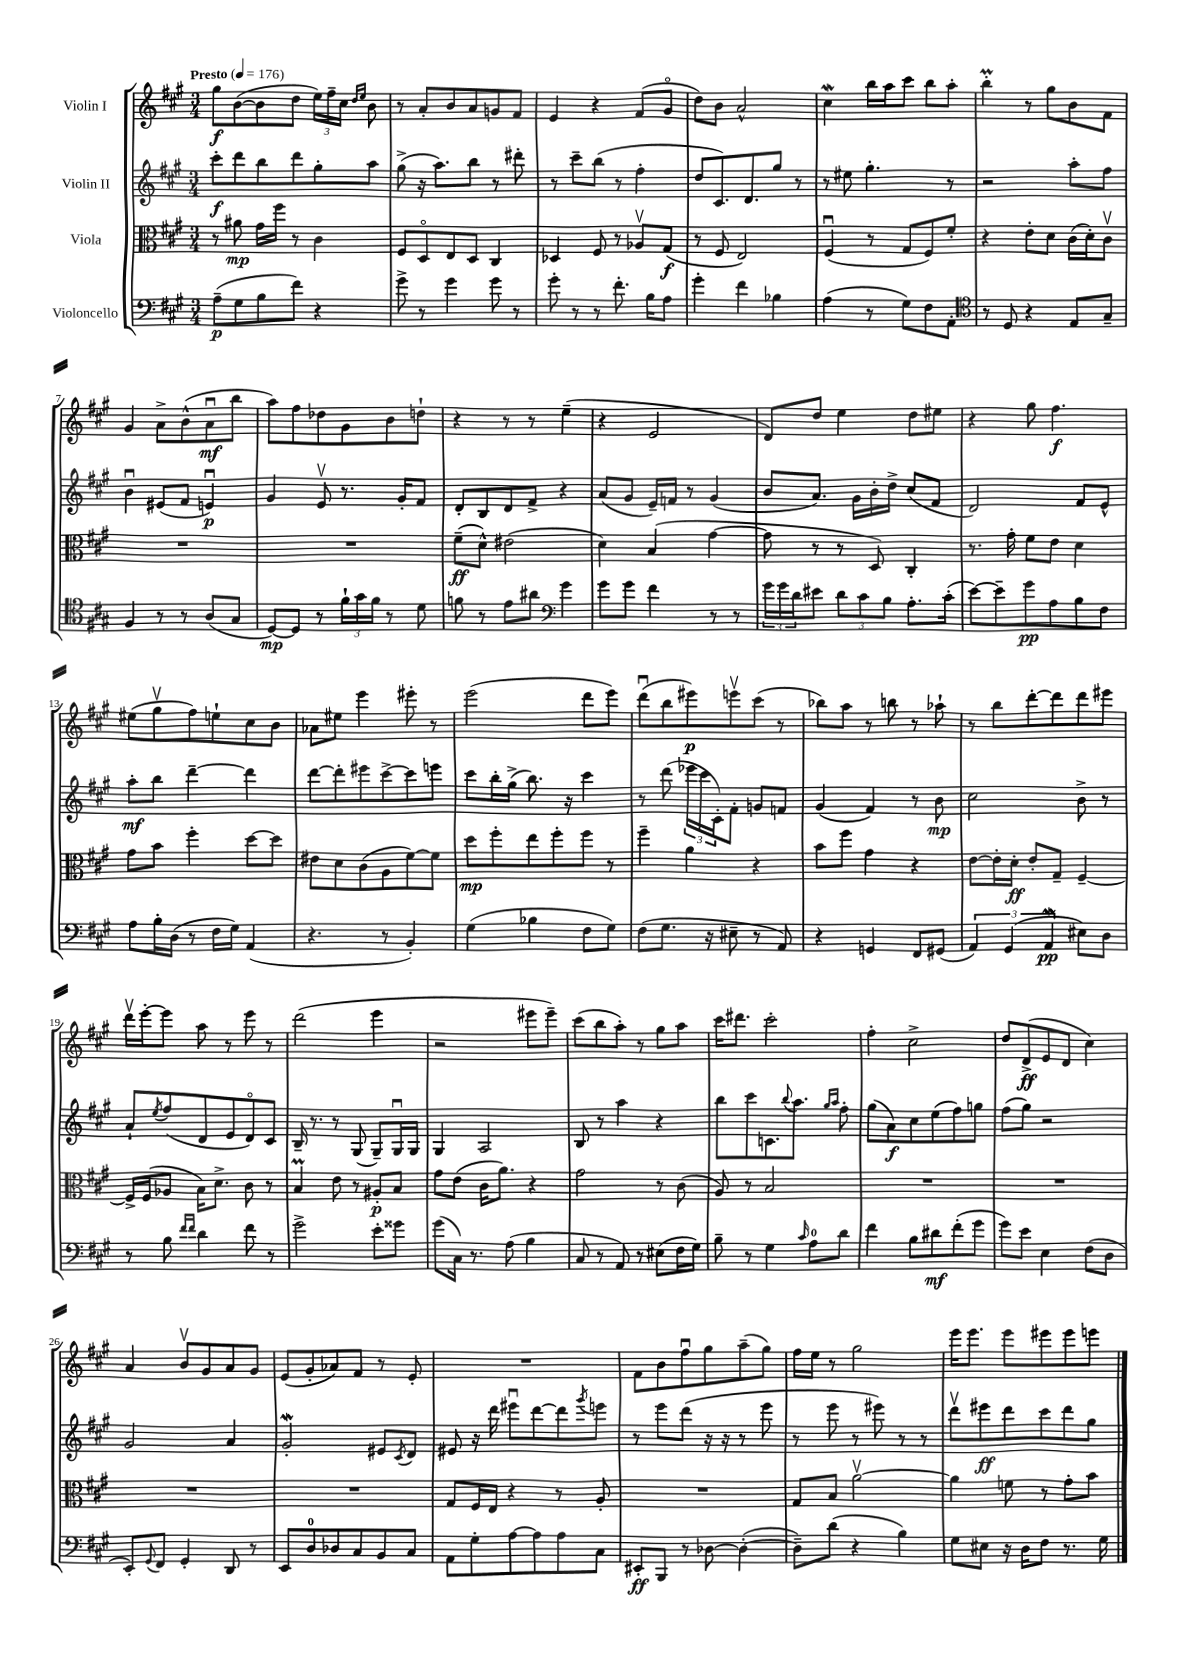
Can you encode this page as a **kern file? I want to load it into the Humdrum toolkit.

**kern	**kern	**kern	**kern
*staff4	*staff3	*staff2	*staff1
*clefF4	*clefC3	*clefG2	*clefG2
*k[f#c#g#]	*k[f#c#g#]	*k[f#c#g#]	*k[f#c#g#]
*M3/4	*M3/4	*M3/4	*M3/4
*MM176	*MM176	*MM176	*MM176
(8A~\L	8r	8ccc#'\L	8gg#\L
8G#\	8a#\	8ddd\	([8b\
8B\	16g#\LL	8bb\	8b\]
.	16ff#\JJ	.	.
8f#\J)	8r	8ddd\	8dd\J
4r	4c#\	8gg#'\	24ee\LL)
.	.	.	24ff#~\
.	.	.	24cc#\JJ
.	.	.	16qqdd/LL
.	.	.	16qqee/JJ
.	.	8aa\J	8b\
=	=	=	=
8g#^\	8F#/L	(8gg#^\	8r
8r	8Do/	16r	8a'/L
.	.	8.aa\L)	.
4g#\	8E/	.	8b/
.	8D/J	8bb\J	8a/
8g#\	4C#/	8r	8g/
8r	.	8ddd#'\	8f#/J
=	=	=	=
8g#'\	4D-/	8r	4e/
8r	.	8ccc#~\L	.
8r	8F#/	(8bb\J	4r
8.f#'\	8r	8r	.
.	8A-v/L	4ff#'\	(8f#/L
16B\LK	.	.	.
8A\J	(8G#/J	.	8g#o/J
=	=	=	=
4g#'\	8r	8dd/L	8dd\L)
.	8F#/	8.c#/)	8b\J
4f#\	2E/)	.	2a^^/
.	.	8.d/	.
4B-\	.	8gg#/J	.
.	.	8r	.
=	=	=	=
(4A\	(4F#u/	8r	4cc#\
.	.	8ee#\	.
8r	8r	4.gg#'\	16bb\LL
.	.	.	16aa\J
8G#\L)	8G#/L	.	8ccc#\J
8F#\	8F#/)	.	8bb\L
8AA'\J	8f#'/J	8r	8aa'\J
=	=	=	=
*clefC4	*	*	*
8r	4r	2r	4bb'\
8D/	.	.	.
4r	8e'\L	.	8r
.	8d\J	.	8gg#\L
8E/L	(16c#\LL	8aa'\L	8b\
.	16d'\J)	.	.
8G#~/J	8c#v\J	8ff#\J	8f#\J
=	=	=	=
4F#/	2.r	4bu\	4g#/
8r	.	(8e#/L	8a^\L
8r	.	8f#/J	(8b^^\
(8A/L	.	4eu/)	8au\
8G#/J	.	.	8bb\J
=	=	=	=
[8D/L)	2.r	4g#/	8aa\L)
8D/]J	.	.	8ff#\
8r	.	8ev/	8dd-\
24f#`\LL	.	8.r	8g#\
24g#\	.	.	.
24f#\JJ	.	.	.
8r	.	.	8b\
.	.	16g#'/LK	.
8d\	.	8f#/J	8dd`\J
=	=	=	=
8f\	(8f#~\L	8d'/L	4r
8r	8d^^\J)	8B/	.
8e\L	(2e#\	8d/	8r
8a#\J	.	8f#^/J	8r
*clefF4	*	*	*
4g#\	.	4r	(4ee~\
=	=	=	=
8g#\L	4d\)	(8a/L	4r
8g#\J	.	8g#/J	.
4f#\	(4B/	16e~/LL)	2e/
.	.	16f/JJ	.
.	.	8r	.
8r	[4g#\	(4g#/	.
8r	.	.	.
=	=	=	=
24g#\LL	8g#\]	8b/L	8d/L)
24g#\	.	.	.
24d\J	.	.	.
8e#\J	8r	8.a/J)	8dd/J
12d\L	8r	.	4ee\
.	.	16g#\LL	.
12c#\	.	.	.
.	8D/)	16b'\	.
12B\J	.	.	.
.	.	16dd^\JJ	.
8.A'\L	4C#'/	(8cc#/L	8dd\L
.	.	8f#/J	8ee#\J
(16c#'\Jk	.	.	.
=	=	=	=
[8e\L)	8.r	2d/)	4r
8e~\]	.	.	.
.	16g#'\	.	.
8g#\	8f#\L	.	8gg#\
8A\	8e\J	.	4.ff#\
8B\	4d\	8f#/L	.
8F#\J	.	8e^^/J	.
=	=	=	=
8A\L	8g#\L	8aa'\L	(8ee#\L
16B'\L	8b\J	8bb\J	8gg#v\
(16D\JJ	.	.	.
8r	4ff#'\	[4ddd~\	8ff#\)
16F#\LL	.	.	8ee`\
16G#\JJ)	.	.	.
(4AA/	[8dd\L	4ddd\]	8cc#\
.	8dd\]J	.	8b\J
=	=	=	=
4.r	8e#\L	[8ddd\L	8a-\L
.	8d\	8ddd'\]	8ee#\J
.	(8c#\	8eee#\	4eee\
8r	8A\	[8ccc#^\	.
4BB'/)	[8f#\)	8ccc#\]	8eee#'\
.	8f#\]J	8eee\J	8r
=	=	=	=
(4G#\	8dd\L	8ccc#\L	(2eee\
.	8ff#'\	16bb'\L	.
.	.	(16gg#^\JJ	.
4B-\	8ee\	8.bb\)	.
.	8ff#'\	.	.
.	.	16r	.
8F#\L	8ff#\J	4ccc#\	8ddd\L
8G#\J)	8r	.	8eee\J)
=	=	=	=
(8F#\L	4ff#~\	8r	(8dddu\L
8.G#\J	.	(8ddd\	8bb\
.	4a\	24eee-\LL	8eee#\)
.	.	24ccc#\	.
16r	.	.	.
.	.	24c#'\J)	.
8E#~\	.	8f#'\J	8eeev\
8r	4r	8g/L	(8ccc#\J
8AA/)	.	8f/J	8r
=	=	=	=
4r	8b\L	(4g#/	8bb-\L)
.	8ff#\J	.	8aa\J
4GG/	4g#\	4f#/)	8r
.	.	.	8bb\
8FF#/L	4r	8r	8r
(8GG#/J	.	8b\	8aa-`\
=	=	=	=
6AA/)	[8e\L	2cc#\	8r
.	16e'\]L	.	8bb\L
(6GG#/	.	.	.
.	16d'\JJ	.	.
.	8e'/L	.	[8ddd'\
6AA/	.	.	.
.	8G#~/J	.	8ddd\]
8E#\L)	[4F#~/	8b^\	8ddd\
8D\J	.	8r	8eee#\J
=	=	=	=
8r	16F#^/]LL	8a`/L	16dddv\LL
.	(16F#/J	.	[16eee'\J
.	.	8qee/	.
8B\	8A-/J	(8ff#/	8eee\]J
16qqf#/LL	.	.	.
16qqf#/JJ	.	.	.
4d\	16B\LK)	8d/	8aa\
.	8.d^\J	.	.
.	.	8e/	8r
8f#\	8c#\	8do/)	8eee\
8r	8r	8c#/J	8r
=	=	=	=
2g#^\	4B/	16B~/	(2ddd\
.	.	8.r	.
.	8e\	8r	.
.	8r	(8G#/	.
8e'\L	8A#'/L	8G#~/L)	4eee\
8g##\J	8B/J	16G#u/L	.
.	.	16G#/JJ	.
=	=	=	=
(8g#\L	8g#\L	4G#/	2r
16C#\Jk)	(8e\J	.	.
8.r	.	.	.
.	16c#\LK	2A/	.
.	8.a\J)	.	.
(8A\	.	.	.
4B\	4r	.	8eee#\L
.	.	.	8eee#~\J)
=	=	=	=
8C#/	2g#\	8B/	(8ccc#\L
8r	.	8r	8bb\
8AA/)	.	4aa\	8aa'\J)
8r	.	.	8r
(8E#\L	8r	4r	8gg#\L
16F#\L	(8c#\	.	8aa\J
16G#\JJ)	.	.	.
=	=	=	=
8B~\	8A/)	8bb\L	16ccc#\LK
.	.	.	8.ddd#\J
8r	8r	8ccc#\	.
4G#\	2B/	8.c\	2ccc#'\
.	.	8qqbb/	.
.	.	8.aa\J	.
16qqc#/	.	.	.
8A\L	.	.	.
.	.	16qqgg#/LL	.
.	.	16qqaa/JJ	.
8d\J	.	8ff#'\	.
=	=	=	=
4f#\	2.r	(8gg#\L	4ff#'\
.	.	8a\)	.
8B\L	.	8cc#\	2cc#^\
8d#\	.	(8ee\	.
(8f#'\	.	8ff#\)	.
8g#\J	.	8gg\J	.
=	=	=	=
8g#\L)	2.r	(8ff#\L	8dd/L
8e\J	.	8gg#\J)	(8d^/
4E\	.	2r	8e/
.	.	.	8d/J
(8F#\L	.	.	4cc#\)
8D\J	.	.	.
=	=	=	=
8EE'/L)	2.r	2g#/	4a/
8qqGG#/	.	.	.
8FF#/J	.	.	.
4GG#'/	.	.	8bv/L
.	.	.	8g#/
8DD/	.	4a/	8a/
8r	.	.	8g#/J
=	=	=	=
8EE/L	2.r	2g#'/	(8e/L
8D/	.	.	8g#'/
8D-/	.	.	8a-/)
8C#/	.	.	8f#/J
8BB/	.	8e#/L	8r
.	.	8qc#/	.
8C#/J	.	8d/J	8e'/
=	=	=	=
8AA\L	8G#/L	8e#/	2.r
8G#'\	16F#/L	16r	.
.	16E/JJ	16ddd\	.
[8A\	4r	8eee#u\L	.
8A\]	.	[8ddd\	.
8A\	8r	8ddd\]	.
.	.	8qggg#/	.
8C#\J	8A'/	8eee\J	.
=	=	=	=
8EE#'/L	2.r	8r	8f#\L
8BBB/J	.	8eee\L	8b\
8r	.	(8ddd\J	8ff#u\
[8D-\	.	16r	8gg#\
.	.	16r	.
(4D-'\_	.	8r	(8aa~\
.	.	8eee\	8gg#\J)
=	=	=	=
8D-~\]L)	8G#/L	8r	16ff#\LL
.	.	.	16ee\JJ
(8d\J	8B/J	8eee\	8r
4r	[2av\	8r	2gg#\
.	.	8eee#\)	.
4B\)	.	8r	.
.	.	8r	.
=	=	=	=
8G#\L	4a\]	8dddv\L	16eee\LK
.	.	.	8.eee\J
8E#\J	.	8eee#\	.
16r	8f\	8ddd\	8eee\L
16D\LK	.	.	.
8F#\J	8r	8ccc#\	8eee#\
8.r	8g#'\L	8ddd\	8eee#\
.	8b\J	8gg#\J	8eee\J
16G#\	.	.	.
==	==	==	==
*-	*-	*-	*-
